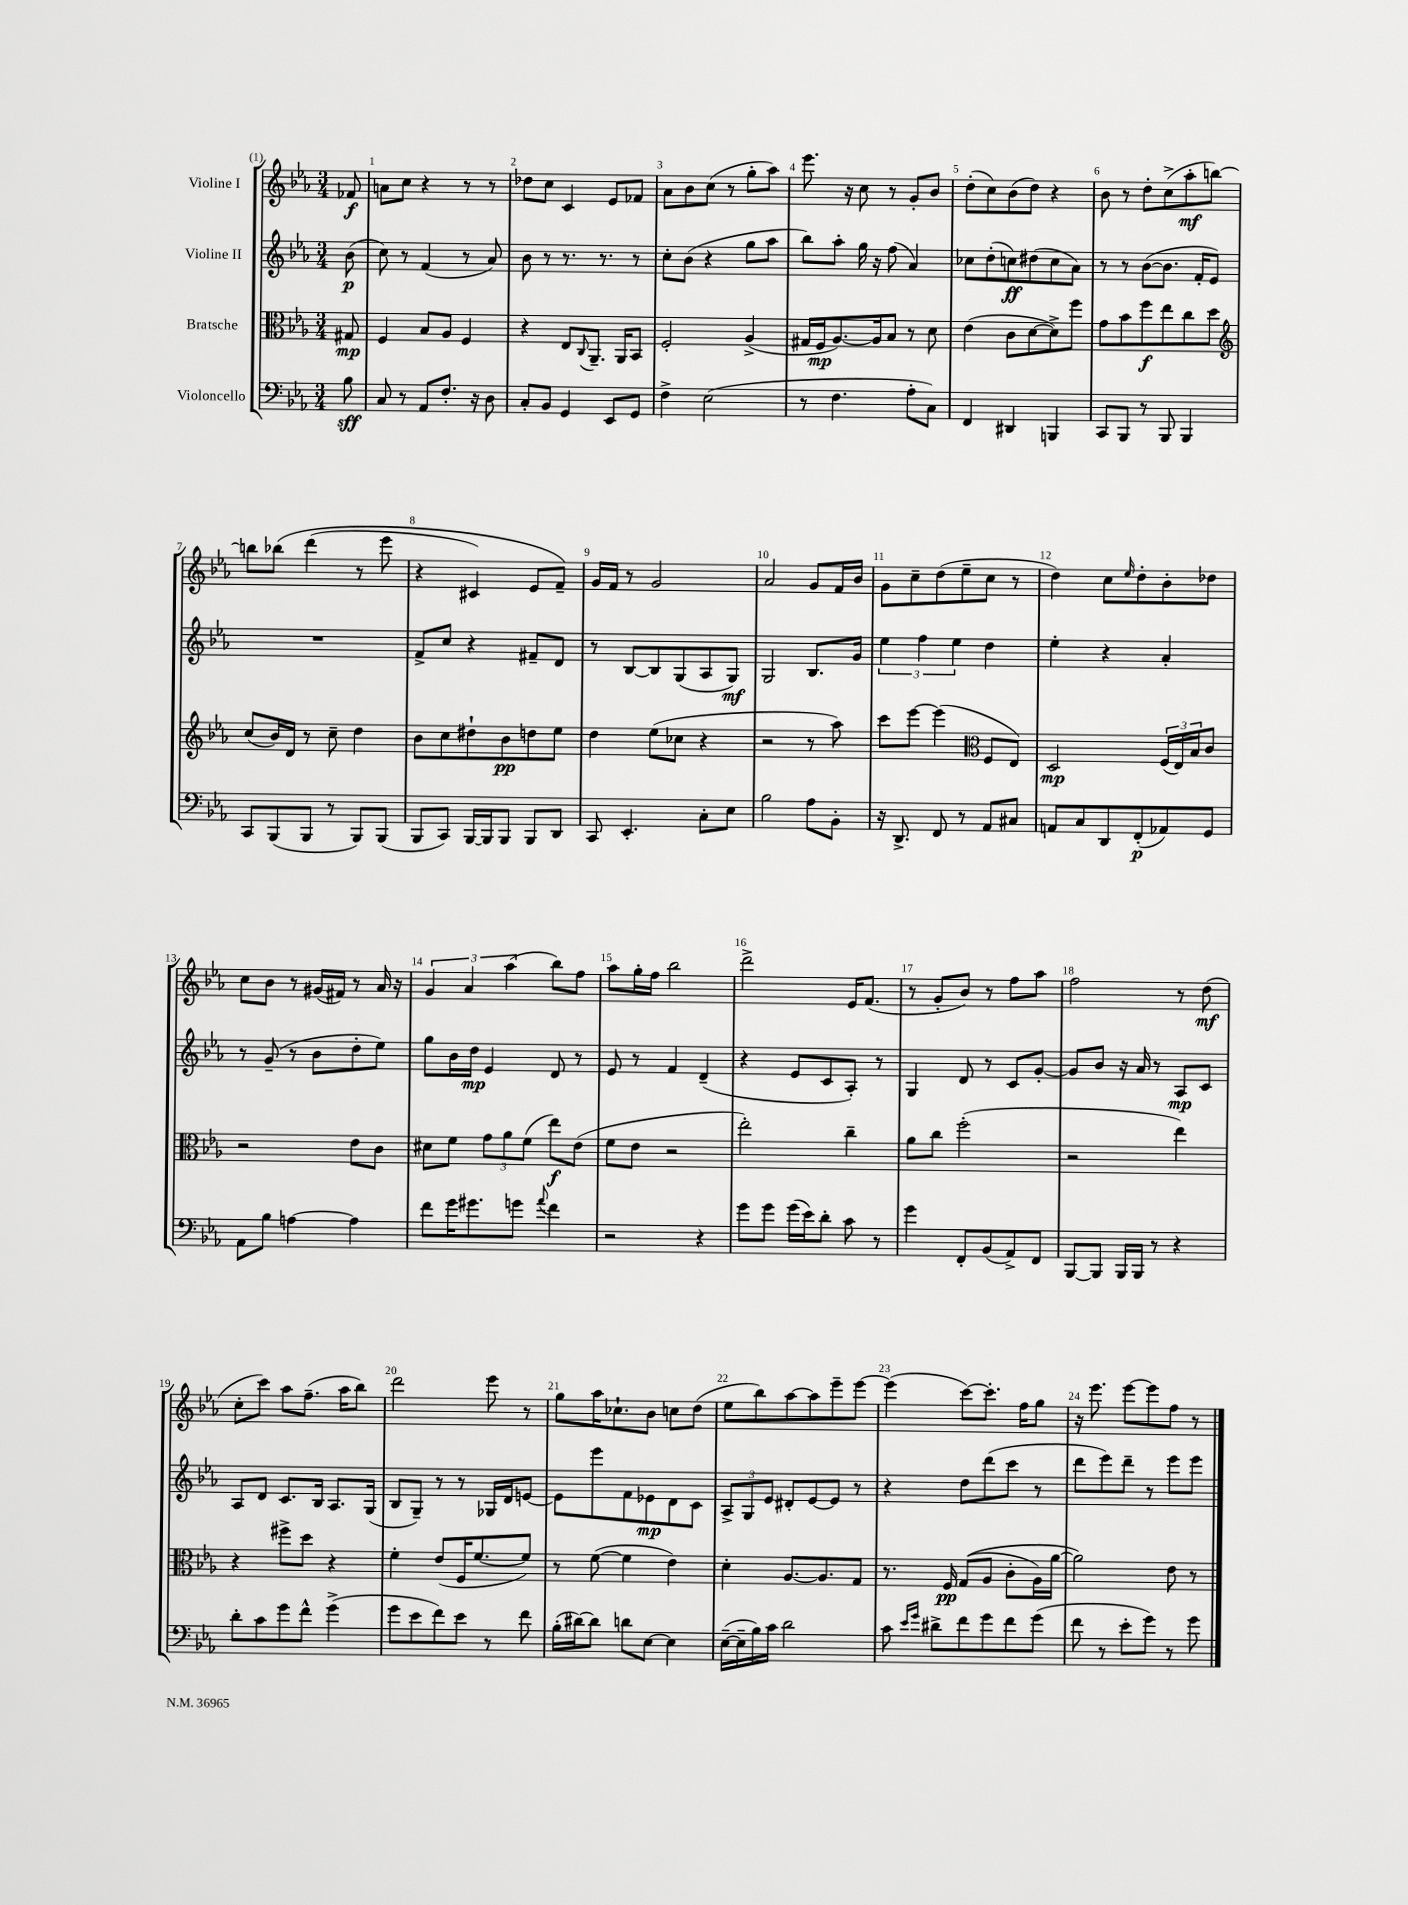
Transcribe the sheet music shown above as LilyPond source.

<<
\new StaffGroup <<
\new Staff = "s0" \with { instrumentName = "Violine I" } {
    \clef treble \key ees \major \numericTimeSignature \time 3/4 \partial 8
    fes'8\f |
    a'8 c''8 r4 r8 r8 |
    des''8 c''8 c'4 ees'8 fes'8 |
    aes'8 bes'8 c''8( r8 g''8-. aes''8) |
    ees'''8. r16 c''8 r8 g'8-. bes'8 |
    d''8-.( c''8) bes'8( d''8) r4 |
    bes'8 r8 d''8-. c''8->( aes''8-.\mf b''8~) |
    b''8 bes''8\( d'''4( r8 ees'''8 |
    r4 cis'4) ees'8 f'8--\) |
    g'16 f'16 r8 g'2 |
    aes'2 g'8 f'16 bes'16 |
    g'8 c''8-- d''8( ees''8-- c''8 r8 |
    d''4) c''8 \grace { ees''16 } d''8-. bes'8-. des''8 |
    c''8 bes'8 r8 gis'16( fis'16) r8 aes'16 r16 |
    \tuplet 3/2 { g'4 aes'4 aes''4( } bes''8) f''8 |
    aes''8 g''16-. f''16 bes''2 |
    d'''2-> ees'16 f'8.( |
    r8 g'8-. bes'8) r8 f''8 aes''8 |
    f''2 r8 d''8\mf( |
    c''8-. c'''8) aes''8 f''8.--( aes''16 bes''8) |
    d'''2 ees'''8 r8 |
    g''8 aes''16 ces''8.-! bes'8 c''8 d''8( |
    ees''8 bes''8) aes''8~ aes''8 ees'''8-- ees'''8~ |
    ees'''4( c'''8~) c'''8.-. f''16 g''8 |
    r16 ees'''8. ees'''8~ ees'''8 f''8 r8 \bar "|." |
}
\new Staff = "s1" \with { instrumentName = "Violine II" } {
    \clef treble \key ees \major \numericTimeSignature \time 3/4 \partial 8
    bes'8\p( |
    c''8) r8 f'4( r8 aes'8) |
    bes'8 r8 r8. r8. r8 |
    c''8-. bes'8( r4 g''8 aes''8 |
    bes''8) aes''8-. g''16 r16 f''8( aes'4) |
    ces''8 d''8-.( c''8\ff) dis''8( c''8 aes'8) |
    r8 r8 bes'8~( bes'8. f'16-. ees'8) |
    R2. |
    f'8-> c''8 r4 fis'8-- d'8 |
    r8 bes8~ bes8 g8( aes8 g8\mf) |
    g2 bes8. g'16 |
    \tuplet 3/2 { ees''4 f''4 ees''4 } d''4 |
    ees''4-. r4 aes'4-. |
    r8 g'8--( r8 bes'8 d''8-. ees''8) |
    g''8 bes'16 d''16\mp ees'4 d'8 r8 |
    ees'8 r8 f'4 d'4--( |
    r4 ees'8 c'8 aes8-.) r8 |
    g4 d'8 r8 c'8 g'8~-. |
    g'8 bes'8 r16 aes'16 r8 aes8\mp c'8 |
    aes8 d'8 c'8. bes16 aes8. g16( |
    bes8 g8--) r8 r8 ges16 d'16 e'8~ |
    e'8 ees'''8 f'8 ees'8\mp d'8 c'8 |
    \tuplet 3/2 { aes8-> g8 ees'8 } dis'8-. ees'8~ ees'8 r8 |
    r4 d''8 d'''8( c'''8 r8 |
    d'''8 ees'''8) d'''8-- r8 ees'''8 ees'''8 \bar "|." |
}
\new Staff = "s2" \with { instrumentName = "Bratsche" } {
    \clef alto \key ees \major \numericTimeSignature \time 3/4 \partial 8
    gis8\mp |
    f4 bes8 aes8 f4 |
    r4 ees8 \appoggiatura { c8 } aes,8.-- aes,16 bes,8 |
    f2-. aes4->( |
    gis16 f16\mp aes8.~) aes16 bes8 r8 d'8 |
    ees'4( c'8 d'8~ d'8->) f''8 |
    g'8 bes'8 f''8\f ees''8 c''8 d''8 |
    \clef treble c''8( bes'16) d'16 r8 c''8-- d''4 |
    bes'8 c''8 dis''8-! bes'8\pp d''8 ees''8 |
    d''4 ees''8( ces''8 r4 |
    r2 r8 aes''8) |
    c'''8 ees'''8~ ees'''4( \clef alto f8 ees8) |
    d2\mp \tuplet 3/2 { f16( ees16) bes16 } c'8 |
    r2 ees'8 c'8 |
    dis'8 f'8 \tuplet 3/2 { g'8 aes'8 f'8( } ees''8\f) ees'8( |
    f'8 ees'8 r2 |
    ees''2-.) c''4-- |
    aes'8 c''8 f''2-.( |
    r2 ees''4) |
    r4 fis''8-> d''8 r4 |
    f'4-. ees'8( f16 f'8.~ f'8) |
    r8 f'8~( f'4 ees'4) |
    d'4-. aes8.~ aes8. g8 |
    r8. f16\pp g8(\( aes8 c'8-. aes16) aes'16~ |
    aes'2\) ees'8 r8 \bar "|." |
}
\new Staff = "s3" \with { instrumentName = "Violoncello" } {
    \clef bass \key ees \major \numericTimeSignature \time 3/4 \partial 8
    bes8\sff |
    c8 r8 aes,8 f8.-. r16 d8 |
    c8-. bes,8 g,4 ees,8 g,8 |
    f4-> ees2( |
    r8 f4. aes8-. c8) |
    f,4 dis,4 b,,4 |
    c,8 bes,,8 r8 bes,,8 bes,,4 |
    c,8 bes,,8( bes,,8 r8 bes,,8) bes,,8( |
    bes,,8 c,8) bes,,16~ bes,,16 bes,,8 bes,,8 d,8 |
    c,8 ees,4.-. c8-. ees8 |
    bes2 aes8 bes,8-. |
    r16 d,8.-> f,8 r8 aes,8 cis8 |
    a,8 c8 d,8 f,8-.\p( aes,8) g,8 |
    aes,8 bes8 a4~ a4 |
    f'8 g'16 gis'8. g'8 \appoggiatura { aes'8 } f'4 |
    r2 r4 |
    g'8 g'8 g'16( ees'16) d'8-. c'8 r8 |
    g'4 f,8-. bes,8( aes,8->) f,8 |
    bes,,8~ bes,,8 bes,,16 bes,,16 r8 r4 |
    d'8-. c'8 g'8 f'8-^ g'4->( |
    g'8 ees'8 f'8) ees'8 r8 f'8 |
    bes16-.( dis'16~) dis'8 d'8 ees8~ ees4 |
    ees16~--( ees16-- bes16) c'16 d'2 |
    c'8 \grace { ees'16 g'16 } dis'8-> f'8 g'8 f'8 g'8( |
    f'8 r8 ees'8-. g'8) r8 g'8 \bar "|." |
}
>>
>>
\layout { \context { \Score \override BarNumber.break-visibility = ##(#f #t #t) barNumberVisibility = #all-bar-numbers-visible } }
